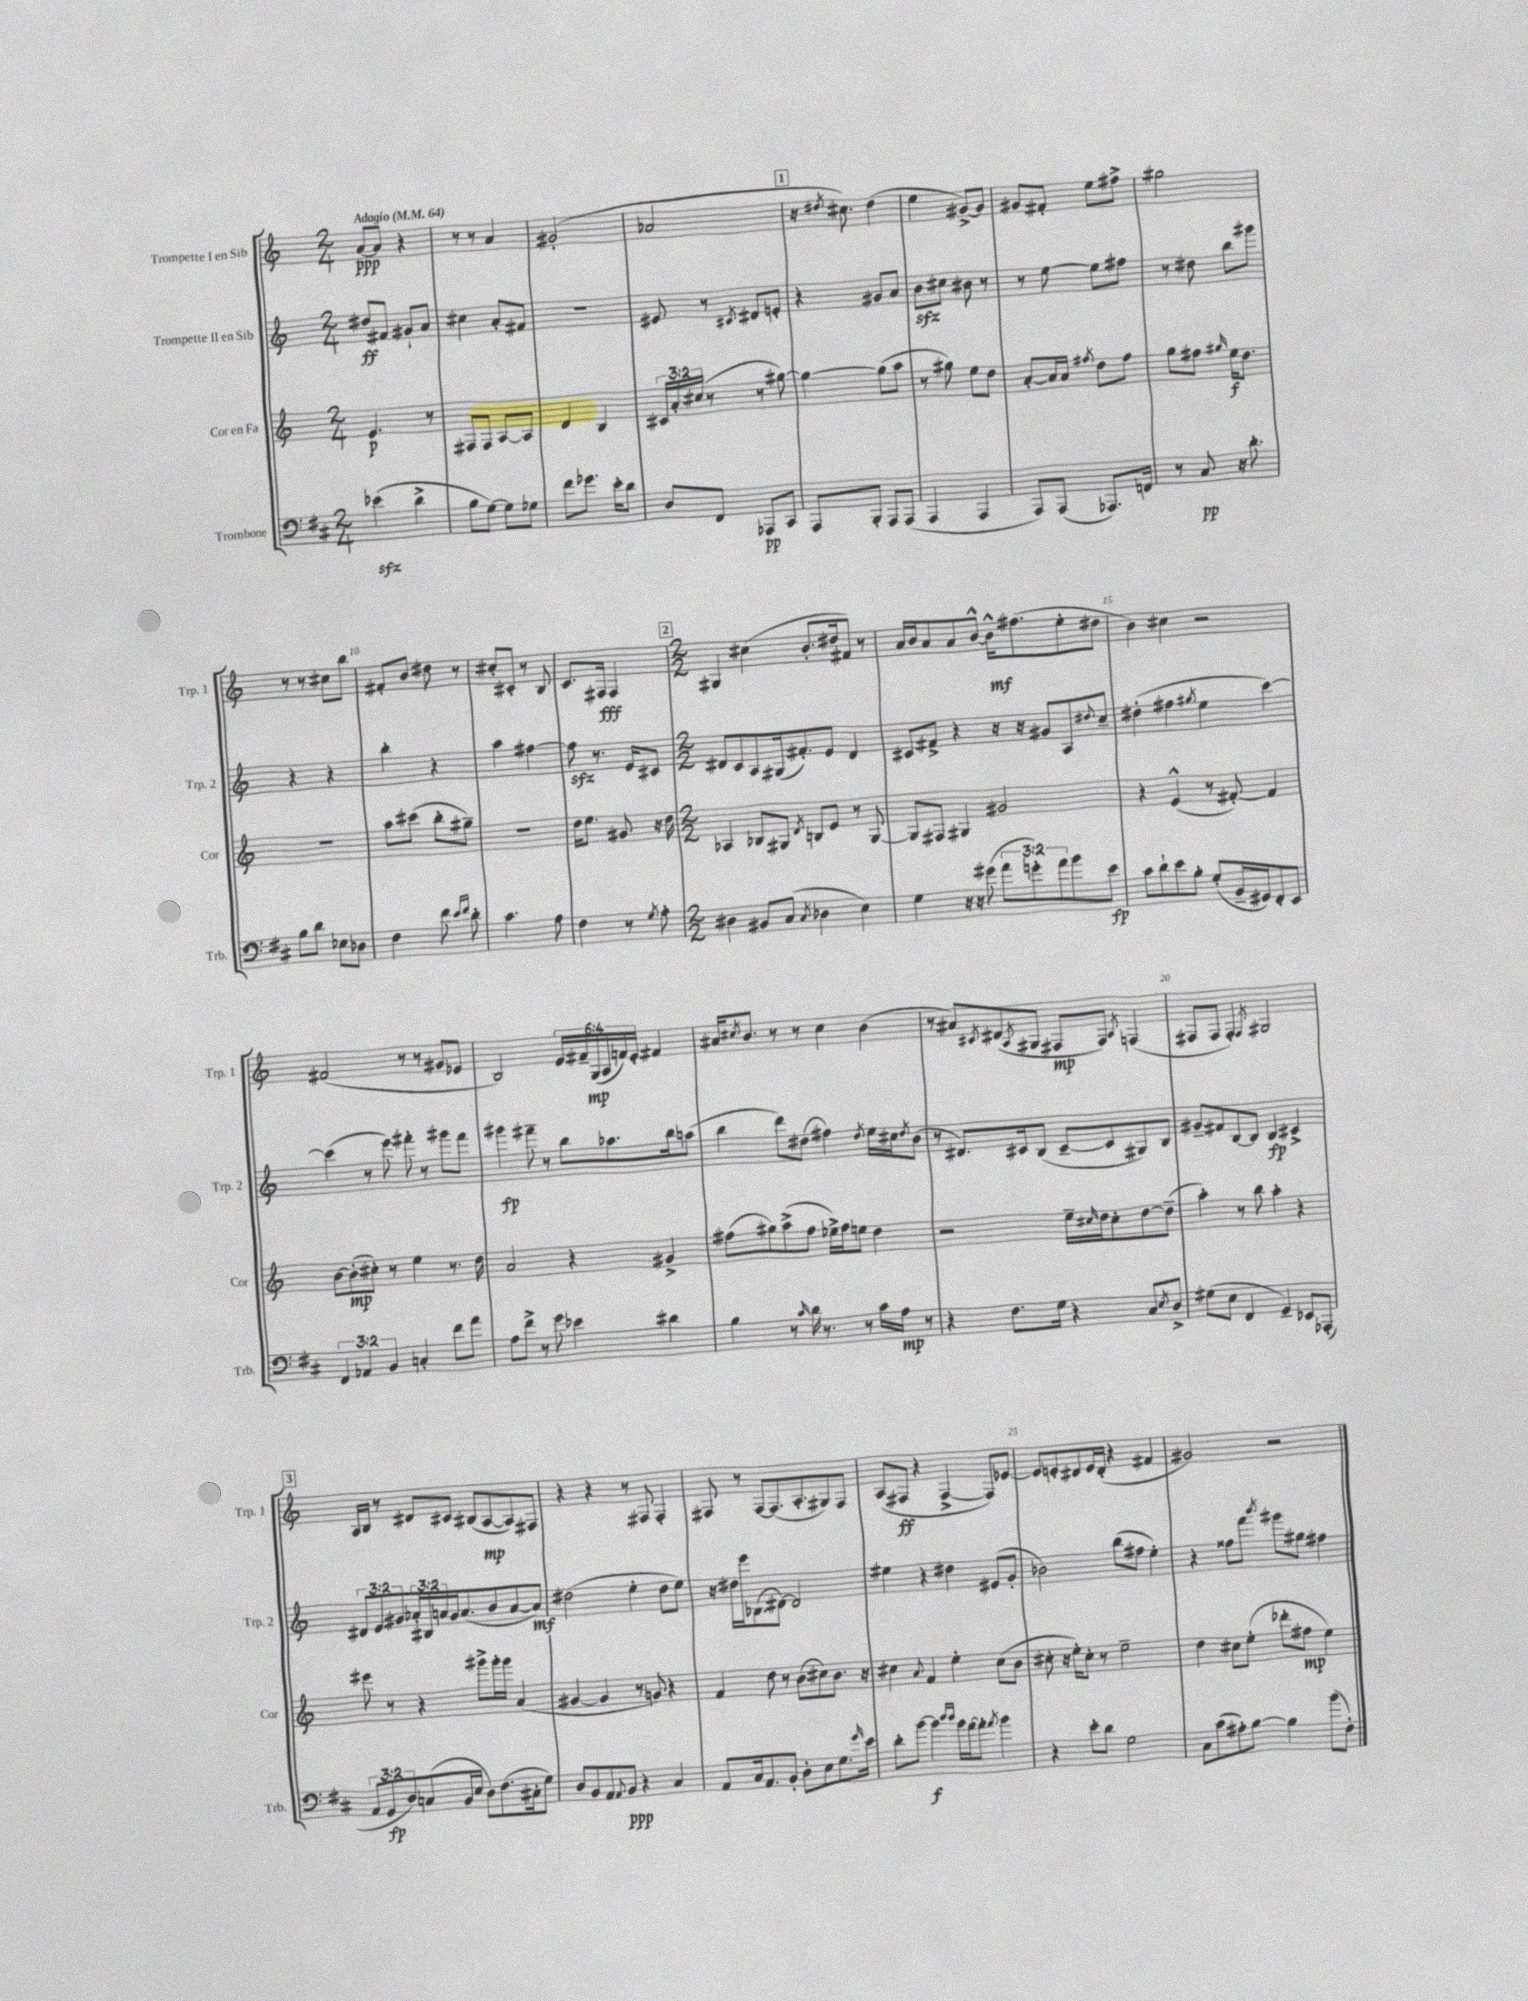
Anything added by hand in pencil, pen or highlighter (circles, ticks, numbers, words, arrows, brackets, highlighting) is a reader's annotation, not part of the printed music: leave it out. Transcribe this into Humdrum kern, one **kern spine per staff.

**kern	**dynam	**kern	**dynam	**kern	**dynam	**kern	**dynam
*part4	*part4	*part3	*part3	*part2	*part2	*part1	*part1
*staff4	*staff4	*staff3	*staff3	*staff2	*staff2	*staff1	*staff1
*I"Trombone	*	*I"Cor en Fa	*	*I"Trompette II en Sib	*	*I"Trompette I en Sib	*
*I'Trb.	*	*I'Cor	*	*I'Trp. 2	*	*I'Trp. 1	*
*clefF4	*	*clefG2	*	*clefG2	*	*clefG2	*
*k[f#c#]	*	*k[]	*	*k[]	*	*k[]	*
*M2/4	*	*M2/4	*	*M2/4	*	*M2/4	*
*MM64	*	*MM64	*	*MM64	*	*MM64	*
=1	=1	=1	=1	=1	=1	=1	=1
!	!	!	!	!	!	!LO:TX:a:B:t=Adagio	!
(4e-Xzz\	.	4.e/	p	8dd#X/L	ff	[8a/L	ppp
.	.	.	.	8f#X/J	.	8a/J]	.
4d^\	.	.	.	8g#X`/L	.	4r	.
.	.	8r	.	8a/J	.	.	.
=2	=2	=2	=2	=2	=2	=2	=2
8B\L	.	8F#X/L	.	4cc#X\	.	8r	.
[8G\J)	.	8F#/J	.	.	.	8r	.
8G\L]	.	[8A/L	.	8a'/L	.	4a/	.
8G-X\J	.	8A/J]	.	8f#X/J	.	.	.
=3	=3	=3	=3	=3	=3	=3	=3
8f#\L	.	4d/	.	2r	.	(2g#X'/	.
8.g-X\J	.	.	.	.	.	.	.
.	.	4B/	.	.	.	.	.
16e'\KL	.	.	.	.	.	.	.
8d\J	.	.	.	.	.	.	.
=4	=4	=4	=4	=4	=4	=4	=4
8D/L	.	24c#X/LL	.	8e#X/	.	2a-X/	.
.	.	24a'/	.	.	.	.	.
.	.	(24cc#X/JJ	.	.	.	.	.
8FF#/J	.	8r	.	8r	.	.	.
.	.	.	.	8qc#X/	.	.	.
8AAA-X/L	pp	8r	.	8d#X/L	.	.	.
8CC#/J	.	[8gg#X\)	.	8en'/J	.	.	.
!!LO:REH:place=s1:t=1
=5	=5	=5	=5	=5	=5	=5	=5
8AAA/L	.	4gg#\_	.	4r	.	16r	.
.	.	.	.	.	.	8qdd#X/	.
.	.	.	.	.	.	8.cc#X\)	.
8BBB'/J	.	.	.	.	.	.	.
8AAA/L	.	(8gg#\L]	.	8g#X/L	.	(4dd#\	.
(8AAA/J	.	8aa\J	.	8a/J	.	.	.
=6	=6	=6	=6	=6	=6	=6	=6
4AAA/	.	8r	.	8bzz\L	.	4ee\	.
.	.	8gg#X\)	.	8cc#X\J	.	.	.
4AAA/	.	8ee\L	.	8b#X\	.	[8g#X^/L)	.
.	.	8dd\J	.	8r	.	8g#/J]	.
=7	=7	=7	=7	=7	=7	=7	=7
8AAA/L)	.	[8a'/L	.	8r	.	8g#X/L	.
(8AAA/J	.	16a/L]	.	[8ee\	.	8f#X'/J	.
.	.	16a/JJ	.	.	.	.	.
.	.	8qff#X/	.	.	.	.	.
8.AAA-X/L)	.	8dd\L	.	8ee\L]	.	8ee\L	.
.	.	8ff#\J	.	8ff#X\J	.	8ff#X^\J	.
16FFn/Jk	.	.	.	.	.	.	.
=8	=8	=8	=8	=8	=8	=8	=8
8r	.	8gg\L	.	8r	.	2gg#X\	.
8C#/	pp	8ff#X\J	.	8dd#X\	.	.	.
.	.	16qqgg#X/	.	.	.	.	.
16r	.	16ee\KL	f	8bb\L	.	.	.
8.d'\	.	8.dd\J	.	.	.	.	.
.	.	.	.	8ggg#X\J	.	.	.
!!LO:LB:g=z
=9	=9	=9	=9	=9	=9	=9	=9
8B\L	.	2r	.	4r	.	8r	.
8d\J	.	.	.	.	.	8r	.
8E-X\L	.	.	.	4r	.	8cc#X\L	.
8D-X\J	.	.	.	.	.	8bb\J	.
=10	=10	=10	=10	=10	=10	=10	=10
4F#\	.	8aa\L	.	4bb'\	.	8f#X'/L	.
.	.	(8ccc#X\J	.	.	.	8b/J	.
8f#\	.	8bb'\L	.	4r	.	8dd#X\	.
16qqe/LL	.	.	.	.	.	.	.
16qqf#/JJ	.	.	.	.	.	.	.
8d'\	.	8gg#X~\J)	.	.	.	8r	.
=11	=11	=11	=11	=11	=11	=11	=11
4.c#\	.	2r	.	4aa\	.	8cc#X'/L	.
.	.	.	.	.	.	8c#X'/J	.
.	.	.	.	[4ff#X\	.	8r	.
8A\	.	.	.	.	.	8B/	.
=12	=12	=12	=12	=12	=12	=12	=12
4F#\	.	16dd\KL	.	8ff#zz\]	.	8.c/L	.
.	.	8.ee\J	.	.	.	.	.
.	.	.	.	8.r	.	.	.
.	.	.	.	.	.	16F#X/Jk	fff
8r	.	8g#X/	.	.	.	4F#/	.
.	.	.	.	16e/KL	.	.	.
8qG/	.	.	.	.	.	.	.
8A'\	.	16r	.	8c#X/J	.	.	.
.	.	16dd\	.	.	.	.	.
!!LO:REH:place=s1:t=2
=13	=13	=13	=13	=13	=13	=13	=13
*M2/2	*	*M2/2	*	*M2/2	*	*M2/2	*
4D#X\	.	4A-X/	.	8d#X/L	.	4G#X/	.
.	.	.	.	8c/	.	.	.
8BB#X/L	.	8B-X/L	.	8A/	.	(4cc#X\	.
(8C#/J	.	8G#X/J	.	(16G#X/k	.	.	.
.	.	.	.	8.f#X'/)	.	.	.
8qC#/	.	8qd/	.	.	.	.	.
4D-X\	.	8Bn/L	.	.	.	8.b'/L	.
.	.	8e/J	.	8e/J	.	.	.
.	.	.	.	.	.	16dd#X/k	.
4E\)	.	8r	.	4d#/	.	8f#X/J)	.
.	.	[8G#/	.	.	.	8r	.
=14	=14	=14	=14	=14	=14	=14	=14
4G\	.	8G#/L]	.	8c#X/L	.	16a/LL	.
.	.	.	.	.	.	16b/J	.
.	.	8F#X/J	.	8f#X^/J	.	8a/	.
16r	.	4G#X/	.	4r	.	8a/	.
16r	.	.	.	.	.	.	.
(8g#X\	.	.	.	.	.	[8b^^/J	.
12a\L	.	2g#X/	.	16r	.	16b^^\KL]	mf
.	.	.	.	16r	.	(8.ff#X\	.
12gn'\)	.	.	.	.	.	.	.
.	.	.	.	8g#X/L	.	.	.
12a\	.	.	.	.	.	.	.
8b\	.	.	.	8A/	.	8ee'\	.
.	.	.	.	8qqdd#X/	.	.	.
8e\J	fp	.	.	8cc~/J	.	8dd#X\J	.
=15	=15	=15	=15	=15	=15	=15	=15
8c#\L	.	4r	.	(4dd#X'\	.	4b\)	.
8d`\	.	.	.	.	.	.	.
8e\	.	(4e^^/	.	4ff#X\	.	4cc#X\	.
8B'\J	.	.	.	.	.	.	.
.	.	.	.	8qgg#X/	.	.	.
(8G'/L	.	8r	.	4ee\	.	2r	.
16BB~/L	.	[8f#X'/)	.	.	.	.	.
16GG#X/J)	.	.	.	.	.	.	.
8FF#'/	.	4f#/]	.	[4ccc\)	.	.	.
8EE/J	.	.	.	.	.	.	.
!!LO:LB:g=z
=16	=16	=16	=16	=16	=16	=16	=16
6FF#/	.	[8b\L	.	(4ccc\]	.	(2f#X/	.
.	.	(8b'\]	mp	.	.	.	.
6AA-X/	.	.	.	.	.	.	.
.	.	8cc#X'\J)	.	8r	.	.	.
6BB/	.	.	.	.	.	.	.
.	.	8r	.	8eee\)	.	.	.
4Cn'/	.	4ee\	.	8fff#X'\	.	8r	.
.	.	.	.	8r	.	8r	.
8f#\L	.	8.r	.	8ggg#X\L	.	8g#X/L	.
8a\J	.	.	.	8fff#\J	.	8e-X/J	.
.	.	16dd\	.	.	.	.	.
=17	=17	=17	=17	=17	=17	=17	=17
8A\L	.	2a/	.	4ggg#X\	fp	2B/)	.
8f#^\J	.	.	.	.	.	.	.
8r	.	.	.	8fff#X~\	.	.	.
8g\	.	.	.	8r	.	.	.
4e-X\	.	4r	.	8bb\L	.	24e/LL	.
.	.	.	.	.	.	24f#X~/	.
.	.	.	.	.	.	(24G/	mp
.	.	.	.	8.aa-X\	.	24A/	.
.	.	.	.	.	.	24fn/)	.
.	.	.	.	.	.	24e'/JJ	.
4d#X\	.	4g#X^/	.	.	.	4f#X/	.
.	.	.	.	16bb\k	.	.	.
.	.	.	.	(8aan\J	.	.	.
=18	=18	=18	=18	=18	=18	=18	=18
4B\	.	(8ff#X\L	.	4bb\	.	16a#X/KL	.
.	.	.	.	.	.	8qcc#X/	.
.	.	.	.	.	.	8.b/J	.
.	.	8gg#X\)	.	.	.	.	.
8r	.	(8aa^\	.	8ddd\L)	.	8r	.
16qqc#/	.	.	.	.	.	.	.
16d\	.	8ff#\J	.	(8dd#X\J	.	8r	.
8.r	.	.	.	.	.	.	.
.	.	16ee-X^\LL)	.	4ff#X\)	.	4cc#\	.
.	.	16ff#\J	.	.	.	.	.
8r	.	8een\J	.	.	.	.	.
.	.	.	.	8qdd#/	.	.	.
16c#\LL	.	4dd\	.	16ee\LL	.	(4b\	.
16A\JJ	mp	.	.	16cc#X\J	.	.	.
.	.	.	.	8qdd#/	.	.	.
8r	.	.	.	(8b\J	.	.	.
=19	=19	=19	=19	=19	=19	=19	=19
4r	.	2r	.	8r	.	8r	.
.	.	.	.	8.d#X/L)	.	8a#X/L)	.
.	.	.	.	.	.	8qc#X/	.
8.F#\L	.	.	.	.	.	(8d#X/	.
.	.	.	.	16c#X/k	.	.	.
.	.	.	.	.	.	8qA/	.
.	.	.	.	(8B/J	.	8G#X/J	.
16G\Jk	.	.	.	.	.	.	.
4r	.	16ee~\LL	.	[8c#~/L	.	8F#X/L	mp
.	.	16qqcc#X/	.	.	.	.	.
.	.	16dd\J	.	.	.	.	.
.	.	8cc#'\	.	8c#/]	.	8F#/J)	.
.	.	.	.	.	.	8qA/	.
8C#/L	.	[8dd\	.	8G#X/)	.	(4Fn/	.
8qE/	.	.	.	.	.	.	.
8D^/J	.	(8dd~\J]	.	8B/J	.	.	.
=20	=20	=20	=20	=20	=20	=20	=20
(8G#X\L	.	4aa'\)	.	8g#X~/L	.	8F#X/L	.
8E\J	.	.	.	8f#X/	.	8F#/J	.
4FF#/	.	8r	.	[8B/	.	4F#'/)	.
.	.	8bb\	.	8B/J]	.	.	.
.	.	.	.	.	.	8qF#/	.
4GG~/)	.	4aa'\	.	4B/	fp	2G#X/	.
8EE-X/L	.	4r	.	4c#X^/	.	.	.
(8AAA-X'/J	.	.	.	.	.	.	.
!!LO:LB:g=z
!!LO:REH:place=s1:t=3
=21	=21	=21	=21	=21	=21	=21	=21
12AA/L	.	8eee#X\	.	12d#X/L	.	16A/LL	.
.	.	.	.	.	.	16B/JJ	.
12GG/	fp	.	.	12e/	.	.	.
.	.	8r	.	.	.	8r	.
12D/)	.	.	.	12g#X/	.	.	.
(8Cn/	.	4r	.	24a-X'/L	.	8d#X/L	.
.	.	.	.	24B#X/	.	.	.
.	.	.	.	24an/	.	.	.
16BB/L	.	.	.	16g#/J	.	8c#X/J	.
16E/JJ	.	.	.	(8.a/	.	.	.
8D\L)	.	8ggg#X^\L	.	.	.	(8B#X/L	.
(8.F#\	.	16ggg#'\L	.	8b/	.	[8A/	mp
.	.	16ggg#\JJ	.	.	.	.	.
.	.	(4a/	.	[8a/	.	8A/])	.
16C#X'\k	.	.	.	.	.	.	.
8G\J)	.	.	.	8a/J])	mf	8F#X/J	.
=22	=22	=22	=22	=22	=22	=22	=22
8D/L	.	[4g#X/	.	(2dd#X\	.	4r	.
8BB/	.	.	.	.	.	.	.
8AA/	.	4g#/]	.	.	.	4r	.
8qqAA/	.	.	.	.	.	.	.
8BB/J	ppp	.	.	.	.	.	.
4r	.	8r	.	4ee'\	.	8r	.
.	.	8gn/)	.	.	.	8F#X/	.
4C#/	.	4r	.	8dd#\L	.	4F#'/	.
.	.	.	.	8ee\J)	.	.	.
=23	=23	=23	=23	=23	=23	=23	=23
8AA/L	.	4f/	.	16r	.	8F#X/	.
.	.	.	.	16dd#X\LL	.	.	.
16C#/k	.	.	.	16eee\J	.	8r	.
8.AA/	.	.	.	(8.B-X\	.	.	.
.	.	8dd\	.	.	.	[8F#/L	.
8BB'/J	.	8r	.	[8d#X\J)	.	(8.F#/]	.
8D'\L	.	(8b\L	.	2d#/]	.	.	.
.	.	.	.	.	.	8.A'/	.
8E\	.	8cc#X\)	.	.	.	.	.
8.G\	.	8.b\J	.	.	.	8G#X/)	.
.	.	.	.	.	.	8F#/J	.
16qqg/	.	.	.	.	.	.	.
16e\Jk	.	16r	.	.	.	.	.
=24	=24	=24	=24	=24	=24	=24	=24
8d'\L	.	4cc#X\	.	4ee#X\	.	(8A/L	.
[8b\J	.	.	.	.	.	8F#X/J	ff
.	.	8qqa/	.	.	.	.	.
4b\]	f	4f/	.	4r	.	4r	.
16qqdd/LL	.	.	.	.	.	.	.
16qqdd/JJ	.	.	.	.	.	.	.
16b\LL	.	4ee'\	.	4dd#X\	.	[4F#^/	.
[16a\J	.	.	.	.	.	.	.
8a'\J]	.	.	.	.	.	.	.
8qa/	.	.	.	.	.	.	.
4b\	.	(8cc#\L	.	(8e#X/L	.	8F#/L])	.
.	.	8b\J	.	8g'/J	.	[8e-X/J	.
=25	=25	=25	=25	=25	=25	=25	=25
4r	.	8cc#X'\	.	2b-X\)	.	8e-/L]	.
.	.	16r	.	.	.	8en'/	.
.	.	16ee'\KL)	.	.	.	.	.
8e'\L	.	8cc#'\J	.	.	.	8d#X/	.
8d\J	.	8r	.	.	.	16e/L	.
.	.	.	.	.	.	(16d#'/JJ	.
2G\	.	2ee~\	.	(8bb\L	.	4r	.
.	.	.	.	8ff#X\J	.	.	.
.	.	.	.	4ee'\)	.	4f#X/	.
=26	=26	=26	=26	=26	=26	=26	=26
8C#\L	.	4dd\	.	4r	.	2g#X/)	.
(8c#\	.	.	.	.	.	.	.
8A#X'\)	.	8cc#X\L	.	8ff##X\L	.	.	.
[8B\J	.	(8ee'\J	.	8fff\J	.	.	.
.	.	.	.	8qbbb/	.	.	.
4B\]	.	8ddd-X'\L	.	8ggg#X\L	.	2r	.
.	.	8ff#X\J	mp	8gg#X\J	.	.	.
(8b\L	.	4ee\)	.	4ff#X\	.	.	.
8F#'\J)	.	.	.	.	.	.	.
==	==	==	==	==	==	==	==
*-	*-	*-	*-	*-	*-	*-	*-
